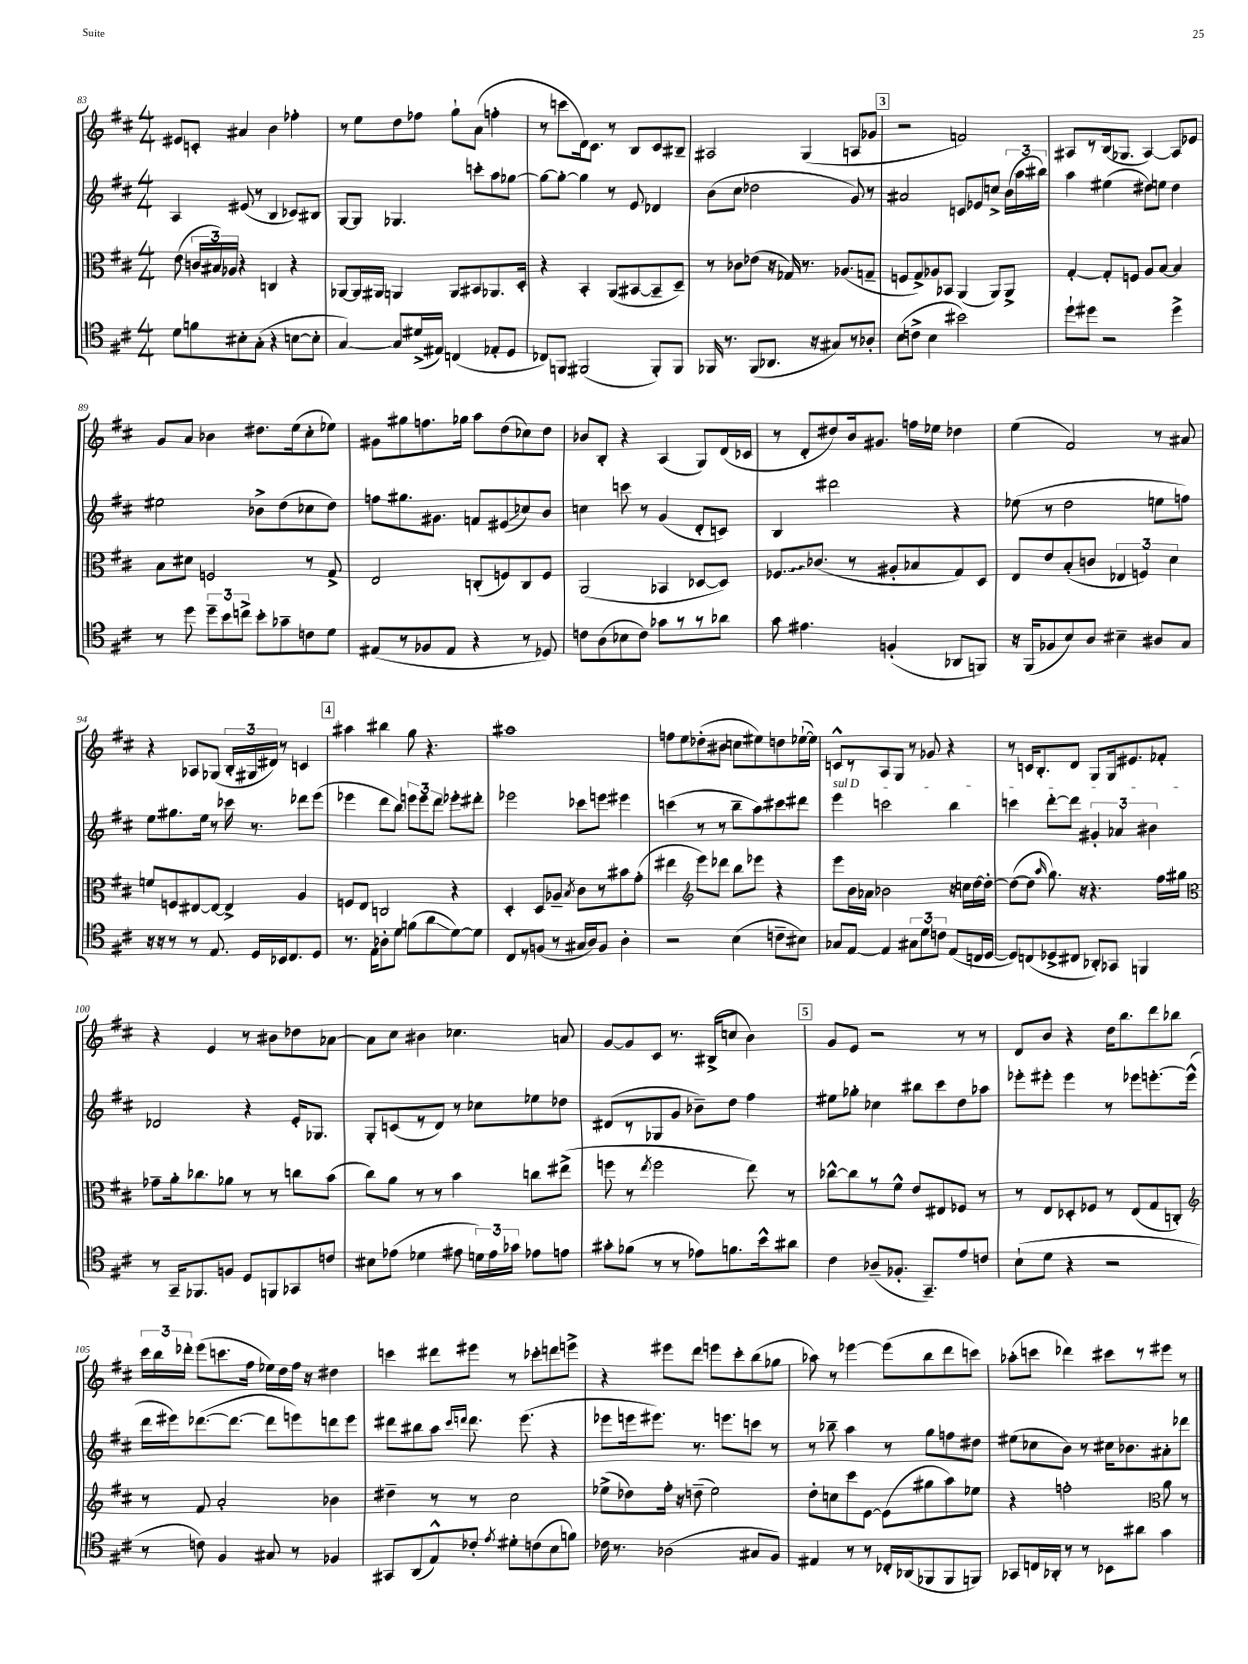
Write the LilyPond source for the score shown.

<<
\new StaffGroup <<
\new Staff = "s0" {
    \clef treble \key d \major \numericTimeSignature \time 4/4
    \autoBeamOff eis'8[ c'8]-. ais'4 b'4 fes''4-. |
    r8 e''8[ d''8 fes''8] g''8[-! a'8]( f''4-. |
    r8 c'''8[ d'16) cis'8.] r8 b8[ cis'8 bis8]-- |
    ais2 g4( a8[ ges'8] |
    \mark \markup { \box "3" } r2 f'2) |
    ais8[ r8 b16( ges8.] ais4~) ais8[ ees'8] |
    g'8[ a'8] bes'4 dis''8.[ e''16( cis''8-. ees''8]) |
    gis'8[ gis''8 f''8. ges''16] a''8[ d''8( ces''8) d''8] |
    bes'8[ b8]-. r4 a4( g8[) d'16( ces'16] |
    r8 d'8[-. dis''8) b'16 gis'8.] f''16[ ees''16] des''4 |
    e''4( fis'2) r8 ais'8 |
    r4 aes8[ ges8]( \tuplet 3/2 { b16[-. gis16 dis'16]) } r8 c'4 |
    \mark \markup { \box "4" } ais''4 bis''4 g''8 r4. |
    ais''1 |
    f''8[ e''8 des''8-.( bis'8] c''8[ eis''8) d''8 ees''16~-!( ees''16]) |
    c'8[-^ r8 a8 g8] r8 ges'8 r4 |
    r8 c'16[ b8.-. d'8] g8[ g16 eis'8. fes'8]-. |
    r4 e'4 r8 bis'8[ des''8 aes'8]~ |
    aes'8[ cis''8] bis'4 ces''4. a'8 |
    g'8[~ g'8 cis'8] r8. bis16[->( c''8] b'4) |
    \mark \markup { \box "5" } g'8[ e'8] r2 r8 r8 |
    d'8[ b'8] r4 d''16[ b''8. d'''8 bes''8] |
    \tuplet 3/2 { cis'''16[ b''16 des'''16]-. } e'''8[( c'''8. fis''16] ees''16[) d''16 fis''16] r16 dis''4 |
    c'''4 dis'''8[ eis'''8] r8 ces'''8[-. d'''8 e'''8]-> |
    r4 eis'''8[ d'''8] e'''8[ cis'''8-. b''8( ges''8] |
    aes''8) r8 ees'''4~ ees'''8[( b''8 d'''8 c'''8]) |
    aes''8[-.( c'''8] des'''4) cis'''8[ r8 eis'''8] r8 \bar "|." |
}
\new Staff = "s1" {
    \clef treble \key d \major \numericTimeSignature \time 4/4
    \autoBeamOff a4 eis'8( r8 b4 ces'8[) bis8] |
    g8[~ g8] ges4. c'''8[-. a''8 ges''8]~ |
    ges''8[~ ges''8]~-. ges''4 r8 e'8 des'4 |
    b'8[( cis''8] des''2 g'8) r8 |
    \mark \markup { \box "3" } ais'2 c'8[ ees'8 c''8]-> \tuplet 3/2 { b'16[( a''16 bis''16]) } |
    a''4 eis''4( dis''8[) e''8] dis''4 |
    eis''2 bes'8[-> d''8( ces''8 d''8]) |
    f''8[ gis''8. gis'8.] f'8[ eis'8\glissando( ces''8) b'8] |
    c''4 c'''8 r8 g'4( d'8[-. c'8]) |
    b4 dis'''2 r4 |
    ees''8( r8 d''2 e''8[ f''8]) |
    e''8[ gis''8. e''16] r8 ces'''16 r8. des'''8[ e'''8]( |
    \mark \markup { \box "4" } ees'''4 d'''8[ b''8]) \tuplet 3/2 { e'''8[ e'''8 d'''8] } ees'''8[-. dis'''8]-. |
    ees'''2 ces'''8[ e'''8] eis'''4 |
    c'''4( r8 r8 b''8[-- a''8) cis'''8 dis'''8] |
    \once \override TextSpanner.bound-details.left.text = \markup { \italic "sul D" } e'''4\startTextSpan c'''2 b''4 |
    c'''4 d'''8[~-. d'''8] \tuplet 3/2 { gis'4-. aes'4 bis'4\stopTextSpan } |
    des'2 r4 e'16[-. ges8.] |
    g8[-. c'8( r8 d'8]) r8 ces''8[ ees''8 des''8] |
    dis'8[( r8 ges8 g'8] bes'8[--) d''8] fis''4 |
    \mark \markup { \box "5" } eis''8[ ges''8]-. ces''4 bis''8[ cis'''8 d''8 aes''8] |
    ees'''8[-. eis'''8]-. eis'''4 r8 ees'''8[ e'''8.~-. e'''16]-^( |
    d'''16[ eis'''16) des'''8.~( des'''8.]~ des'''8[ e'''8) d'''8 e'''8] |
    dis'''8[ bis''8 a''8] \grace { cis'''16[ d'''16] } d'''8. e'''8.( r4 |
    ees'''8[ e'''16 eis'''8.]) r8. e'''8.[ c'''8] r8 |
    r8 bes''8-- a''4 r8 g''8[ f''8 dis''8] |
    eis''8[( ces''8 b'8]) r8 cis''16[ bes'8. ais'8-. des'''8] \bar "|." |
}
\new Staff = "s2" {
    \clef alto \key d \major \numericTimeSignature \time 4/4
    \autoBeamOff e'8( \tuplet 3/2 { c'16[ bis16) aes16] } r4 c4 r4 |
    aes,8[~ aes,16 ais,16] a,4 a,8[ bis,8 aes,8. d16]-. |
    r4 b,4-. a,8[( bis,8~ bis,8-- d8]--) |
    r8 ces'8[ ees'8]( r16 ges16) r8. aes8.[( g8]-- |
    \mark \markup { \box "3" } f8[ g8->) aes8 bes,8] a,4( a,8[) a,8]-> |
    g4~-. g8[-. f8] a8[ b8]~ b4 |
    b8[ dis'8] f2 r8 g8-> |
    e2 c8[-.( f8) c8 f8] |
    a,2( bes,4 des8[~ des8]) |
    \once \override Glissando.style = #'zigzag fes8.[\glissando ces'8.]( r8 ais8[-. bes8 g8) d8] |
    e8[ e'8 b8-.( c'8] \tuplet 3/2 { ees4 f4) d'4 } |
    f'8[ f8 eis8~ eis8]~ eis4-> a4 |
    \mark \markup { \box "4" } f8[ e8] c2 r4 |
    d4-. d8[ aes8]-- \acciaccatura { b8 } cis'8[ r8 bis'8 g'8]-.( |
    eis''4 \clef treble e'''8[) des'''8] b''8[ ees'''8] r4 |
    e'''8[ b'16 aes'16] bes'2 r16 c''16[ d''16~ d''16]~-. |
    d''8[~( d''8] \grace { a''16 } g''8.) r16 r4. fis''16[ gis''16] |
    \clef alto ges'8[-- a'16-. ces''8. aes'8] r8 r8 c''8[ b'8]( |
    cis''8[) a'8] r8 r8 b'4 c''8[ eis''8]->( |
    f''8 r8 \acciaccatura { e''8 } f''2 e''8) r8 |
    \mark \markup { \box "5" } ces''8[~-^ ces''8 r8 fis'8]-^ e'8[ eis8 fes8] r8 |
    r8 e8[ des8-. fes8] r8 e8[( g8 c8]-.) |
    \clef treble r8 fis'8 a'2-. bes'4 |
    dis''4-- r8 r8 cis''2 |
    ees''8[->( des''8) fis''16]-. r16 d''8--( ees''2) |
    d''8[-. c''8 cis'''8 e'8]~ e'8[( gis''8 a''8) ees''8] |
    r4 f''2-. \clef alto a'8 r8 \bar "|." |
}
\new Staff = "s3" {
    \clef tenor \key d \major \numericTimeSignature \time 4/4
    \autoBeamOff d'8[ f'8 bis8-. g8]-.( r4 b8[~ b8]-. |
    g4~) g8[ dis'16->( eis16]) c4( ees8[-. d8] |
    ces8[) f,8] fis,2( fis,8[-.) fis,8] |
    fes,16 r8. fes,8[( aes,8.] r16 gis8[) r8 aes8]-. |
    \mark \markup { \box "3" } b8[( c'8]-> b4 bis'2) |
    d''8[-! dis''8] r2 dis''4-> |
    r8 d''8 \tuplet 3/2 { d''8[-- b'8 c''8]-> } b'8[-. ges'8-- c'8 d'8] |
    eis8[( r8 fes8 eis8] r4 r8 des8) |
    c'8[ a8( bes8 c'8]) ges'8[ r8 r8 aes'8] |
    g'8 eis'4. f4-.( aes,8[ f,8]) |
    r16 fis,16[( fes8 b8) a8] bis4-- ais8[ g8] |
    r16 r16 r8 r8 e8. d16[ bes,16 cis8. d8] |
    \mark \markup { \box "4" } r8. e16[ aes8-. d'8] f'8[( a'8\glissando d'8~) d'8] |
    cis8[ r8 f8]( r8 gis16[ a16) f8] a4-. |
    r2 b4( c'8[-- bis8]) |
    ges8[ e8]~ e4 \tuplet 3/2 { gis8[ d'8 c'8] } e8[( c16 d16]~ |
    d8[) c8( des8-> cis8] aes,8[-.) ges,8] f,4 |
    r8 g,16[-- fes,8. f8] d8[ f,8 ges,8 c'8] |
    bis8[ ees'8]( des'4 eis'8 \tuplet 3/2 { d'16[) eis'16 ges'16] } ees'8[ e'8] |
    gis'8[-. fes'8]( r8 r8 ees'8[) f'8. b'16-^ ais'8] |
    \mark \markup { \box "5" } cis'4 aes8[--( fes8.]-. g,8.[--) e'8 c'8] |
    b8[-!( d'8] r4 r2 |
    r8 c'8) fis4 gis8 r8 fes4 |
    gis,8[ a,8( e8-^) ces'8]-. \acciaccatura { e'8 } dis'8[-. c'8( b8 f'8]) |
    ces'16 r8. aes2( gis8[ fis8]) |
    eis4 r8 r8 ces16[-. aes,16( fes,8 fes,8 f,8]) |
    ges,8[ c16 aes,16]-. r8 r8 bes,8[ ais'8] g'4 \bar "|." |
}
>>
>>
\layout { \context { \Score currentBarNumber = #83 } }
